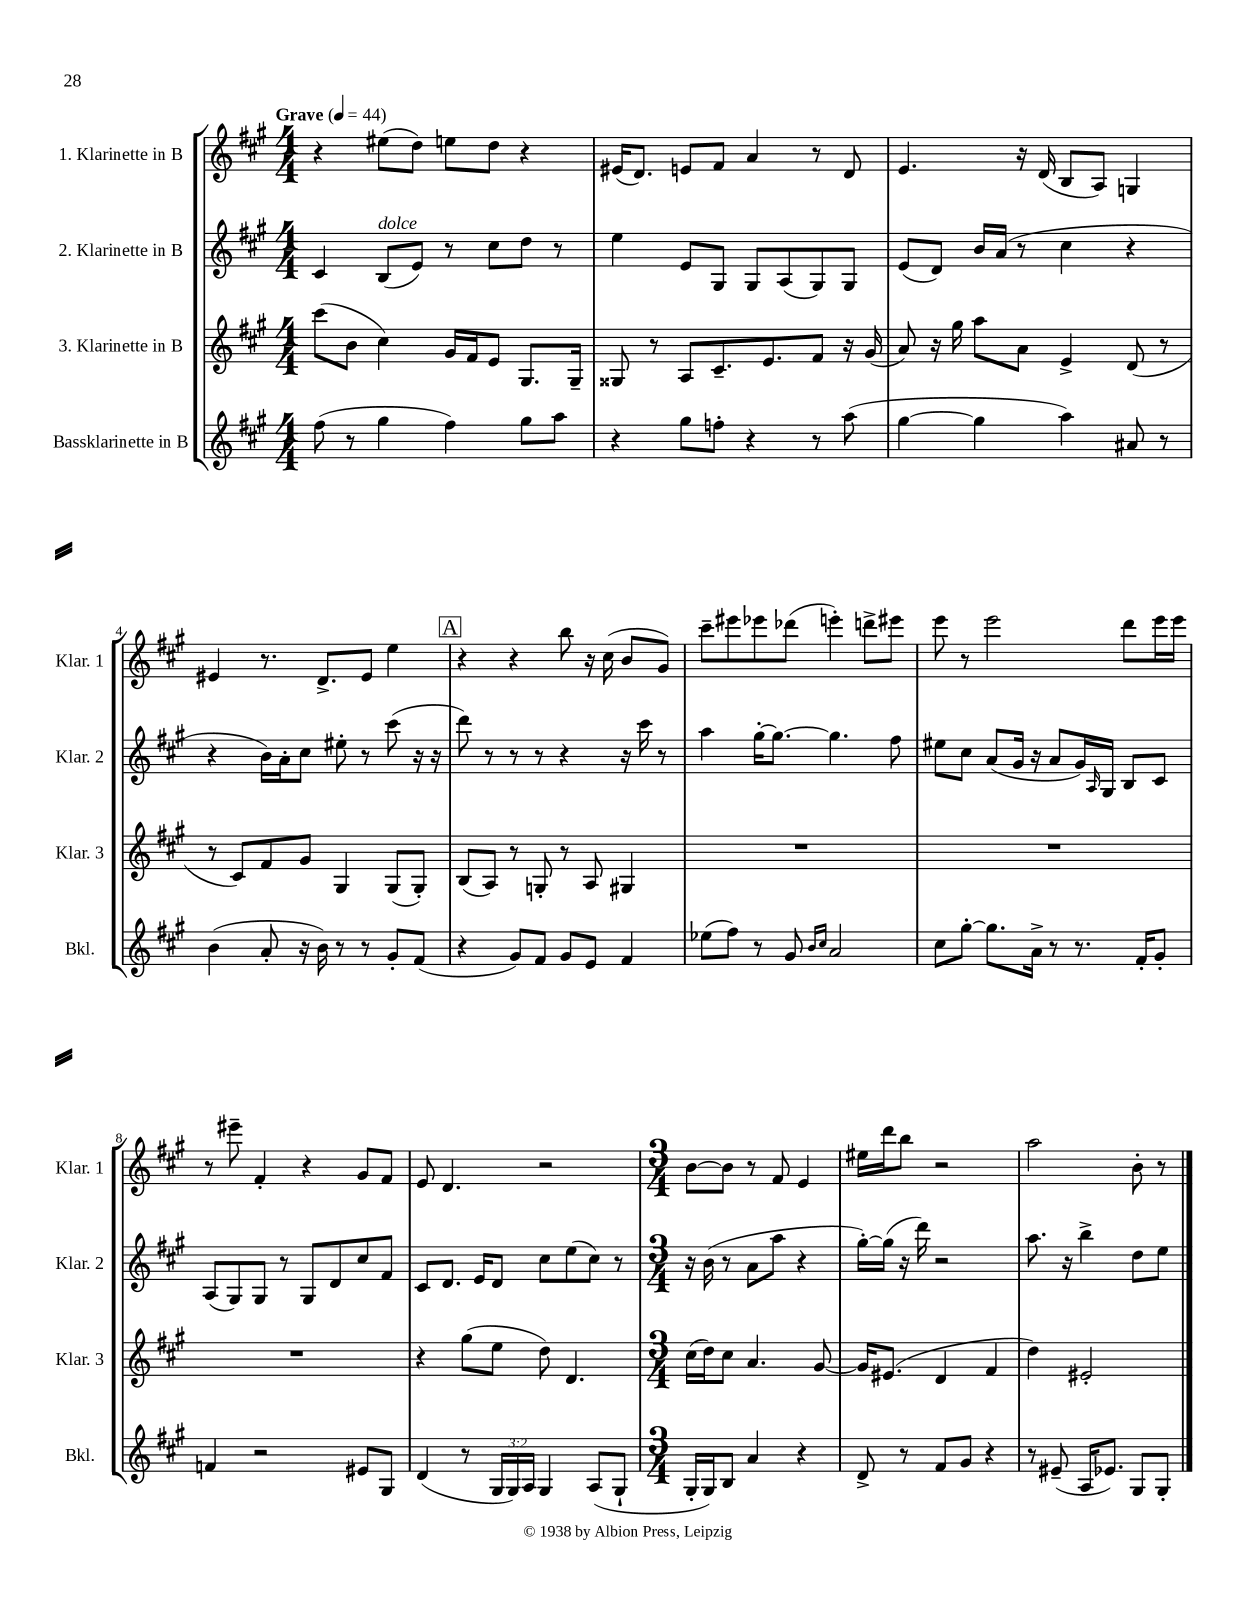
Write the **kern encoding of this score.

**kern	**kern	**kern	**kern
*staff4	*staff3	*staff2	*staff1
*clefG2	*clefG2	*clefG2	*clefG2
*k[f#c#g#]	*k[f#c#g#]	*k[f#c#g#]	*k[f#c#g#]
*M4/4	*M4/4	*M4/4	*M4/4
*MM44	*MM44	*MM44	*MM44
(8ff#	(8ccc#	4c#	4r
8r	8b	.	.
4gg#	4cc#)	(8B	(8ee#
.	.	8e)	8dd)
4ff#)	16g#	8r	8ee
.	16f#	.	.
.	8e	8cc#	8dd
8gg#	8.G#	8dd	4r
8aa	.	8r	.
.	16G#~	.	.
=	=	=	=
4r	8G##	4ee	(16e#
.	.	.	8.d)
.	8r	.	.
8gg#	8A	8e	8e
8ff'	8.c#~	8G#	8f#
4r	.	8G#	4a
.	8.e	.	.
.	.	(8A	.
8r	8f#	8G#)	8r
(8aa	16r	8G#	8d
.	(16g#	.	.
=	=	=	=
[4gg#	8a)	(8e	4.e
.	16r	8d)	.
.	16gg#	.	.
4gg#]	8aa	16b	.
.	.	(16a	.
.	8a	8r	16r
.	.	.	(16d
4aa)	4e^	4cc#	8B
.	.	.	8A)
8a#	(8d	4r	4G
8r	8r	.	.
=	=	=	=
(4b	8r	4r	4e#
.	8c#)	.	.
8a'	8f#	16b)	8.r
.	.	16a'	.
16r	8g#	8cc#	.
16b)	.	.	8.d^
8r	4G#	8ee#'	.
8r	.	8r	8e#
8g#'	(8G#	(8ccc#	4ee
(8f#	8G#')	16r	.
.	.	16r	.
=	=	=	=
4r	(8B	8ddd)	4r
.	8A)	8r	.
8g#)	8r	8r	4r
8f#	8G'	8r	.
8g#	8r	4r	8bb
8e	8A	.	16r
.	.	.	(16cc#
4f#	4G#	16r	8b
.	.	16ccc#	.
.	.	8r	8g#)
=	=	=	=
(8ee-	1r	4aa	8ccc#~
8ff#)	.	.	8eee#
8r	.	[16gg#'	8eee-
.	.	8.gg#_	.
8g#	.	.	(8ddd-
16qqb	.	.	.
16qqcc#	.	.	.
2a	.	4.gg#]	4eee')
.	.	.	8ddd^
.	.	8ff#	8eee#
=	=	=	=
8cc#	1r	8ee#	8eee
[8gg#'	.	8cc#	8r
8.gg#]	.	(8a	2eee
.	.	16g#	.
16a^	.	16r	.
8r	.	8a	.
8.r	.	16g#)	.
.	.	16qqA	.
.	.	16G#	.
.	.	8B	8ddd
16f#'	.	.	.
8g#'	.	8c#	16eee
.	.	.	16eee
=	=	=	=
4f	1r	(8A	8r
.	.	8G#)	8eee#~
2r	.	8G#	4f#'
.	.	8r	.
.	.	8G#	4r
.	.	8d	.
8e#	.	8cc#	8g#
8G#	.	8f#	8f#
=	=	=	=
(4d	4r	8c#	8e
.	.	8.d	4.d
8r	(8gg#	.	.
.	.	16e	.
24G#	8ee	8d	.
24G#)	.	.	.
24A	.	.	.
4G#	8dd)	8cc#	2r
.	4.d	(8ee	.
(8A	.	8cc#)	.
8G#`	.	8r	.
=	=	=	=
*M3/4	*M3/4	*M3/4	*M3/4
16G#'	(16cc#	16r	[8b
16G#)	16dd)	(16b	.
8B	8cc#	8r	8b]
4a	4.a	8a	8r
.	.	8aa	8f#
4r	.	4r	4e
.	[8g#	.	.
=	=	=	=
8d^	16g#]	[16gg#')	16ee#
.	(8.e#	(16gg#]	16ddd
8r	.	16r	8bb
.	.	16ddd)	.
8f#	4d	2r	2r
8g#	.	.	.
4r	4f#	.	.
=	=	=	=
8r	4dd)	8.aa	2aa
(8e#~	.	.	.
.	.	16r	.
16A	2e#'	4bb^	.
8.e-)	.	.	.
8G#	.	8dd	8b'
8G#'	.	8ee	8r
==	==	==	==
*-	*-	*-	*-
